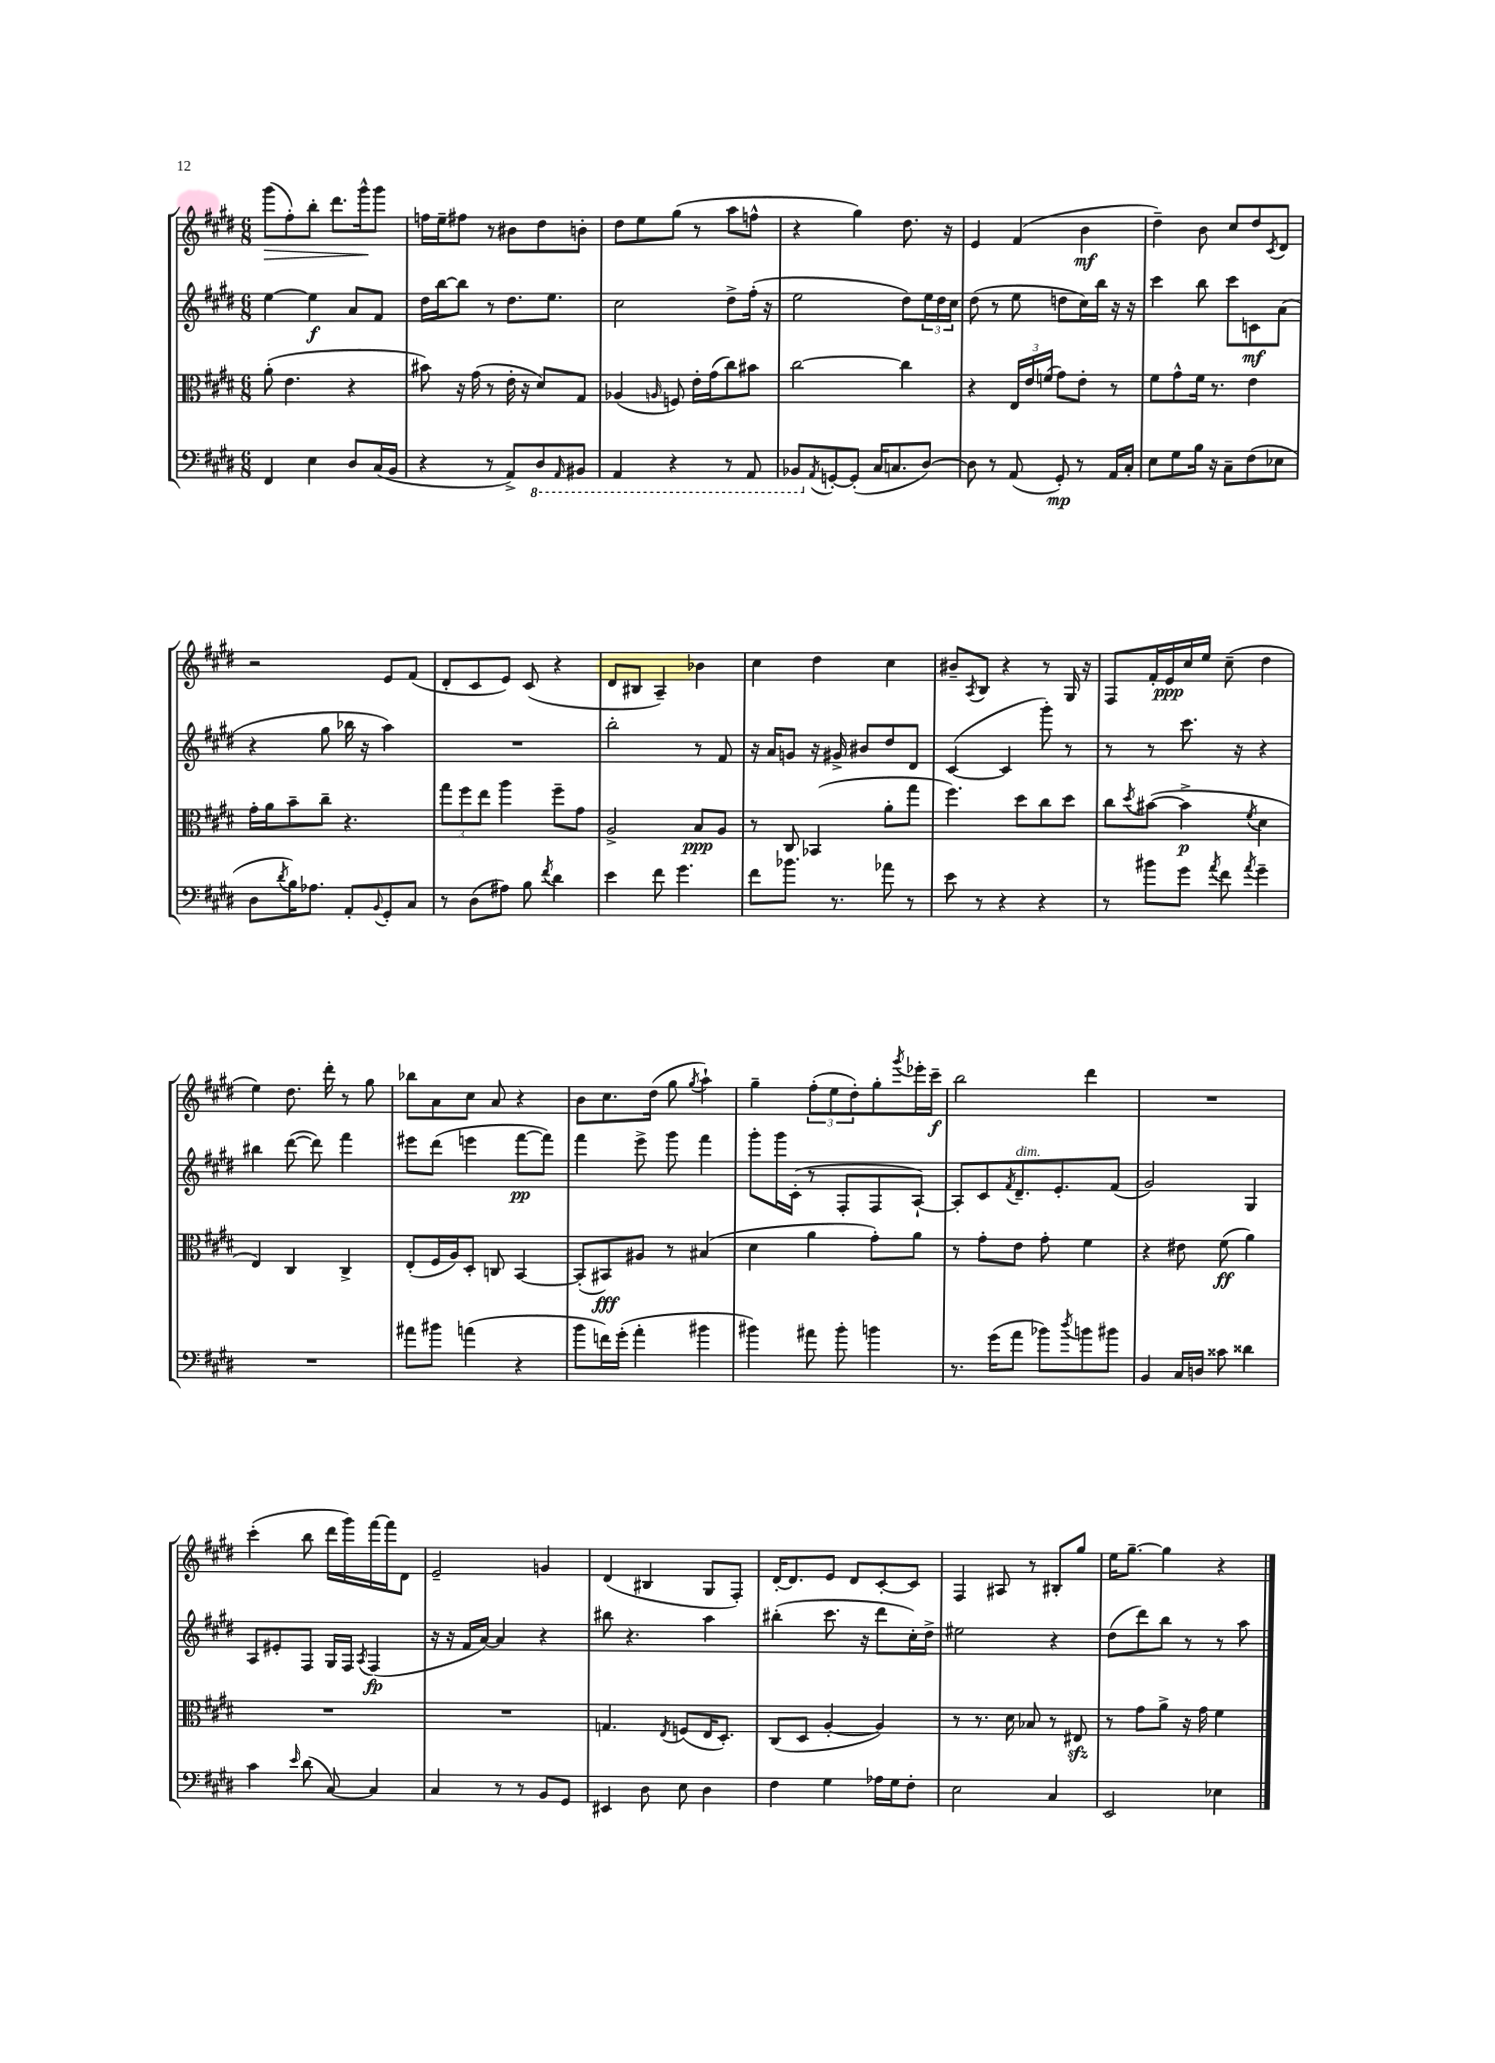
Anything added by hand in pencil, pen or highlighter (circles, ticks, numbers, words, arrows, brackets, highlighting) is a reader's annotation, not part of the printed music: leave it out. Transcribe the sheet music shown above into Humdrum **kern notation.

**kern	**kern	**kern	**kern
*staff4	*staff3	*staff2	*staff1
*clefF4	*clefC3	*clefG2	*clefG2
*k[f#c#g#d#]	*k[f#c#g#d#]	*k[f#c#g#d#]	*k[f#c#g#d#]
*M6/8	*M6/8	*M6/8	*M6/8
4FF#/	(8a'\	[4ee\	(8ggg#\L
.	4.e\	.	8ff#'\)
4E\	.	4ee\]	8bb'\J
.	.	.	8.ddd#\L
8D#/L	4r	8a/L	.
.	.	.	16ggg#^^\k
(16C#/L	.	8f#/J	8ggg#\J
16BB/JJ	.	.	.
=	=	=	=
4r	8b#\)	16dd#\LL	16ff\LL
.	.	[16bb\J	16ee~\J
.	16r	8bb\]J	8ff#\J
.	(16g#\	.	.
8r	8r	8r	8r
8AA^/L)	16e'\	8.dd#\L	8b#\L
.	16r	.	.
8DD#/	8d#/L)	.	8dd#\
.	.	8.ee\J	.
16qqAAA/	.	.	.
8BBB#/J	8G#/J	.	8b'\J
=	=	=	=
4AAA/	(4A-/	2cc#\	8dd#\L
.	.	.	8ee\
.	16qqA/	.	.
4r	8F/)	.	(8gg#\J
.	16e'\LL	.	8r
.	(16g#\J	.	.
8r	8cc#\)	8dd#^\L	8aa\L
8AAA/	8b#\J	(16ff#'\Jk	8ff^^\J
.	.	16r	.
=	=	=	=
8BBB-/L	[2cc#\	2ee\	4r
8qAA/	.	.	.
[8GG'/	.	.	.
(8GG'/]J	.	.	4gg#\)
16C#/LK	.	.	.
8.C/	.	.	.
.	4cc#\]	8dd#\L)	8.dd#\
[8D#/J)	.	24ee\L	.
.	.	24dd#\	.
.	.	.	16r
.	.	24cc#\JJ	.
=	=	=	=
8D#\]	4r	(8dd#\	4e/
8r	.	8r	.
(8AA/	24E/LL	8ee\	(4f#/
.	24e/	.	.
.	(24f/JJ	.	.
8GG#'/)	8g#\L)	8dd\L	.
8r	8e'\J	16cc#\L)	4b\
.	.	16bb\JJ	.
16AA/LL	8r	16r	.
16C#'/JJ	.	16r	.
=	=	=	=
8E\L	8f#\L	4ccc#\	4dd#~\)
8G#\	8g#^^\	.	.
16B\Jk	16f#\Jk	8bb\	8b\
16r	8.r	.	.
8C#~\L	.	8ccc#\L	8cc#/L
(8F#\	4e\	8c\	8dd#/
.	.	.	8qc#/
8E-\J	.	(8a\J	8d#/J
=	=	=	=
8D#\L	16g#'\LL	4r	2r
.	16a\J	.	.
8qd#/	.	.	.
16B\K)	8b~\	.	.
8.A-\J	.	.	.
.	8cc#~\J	8gg#\	.
8AA'/L	4.r	16bb-\	.
.	.	16r	.
8qqBB/	.	.	.
8GG#'/	.	4aa\)	8e/L
8C#/J	.	.	(8f#/J
=	=	=	=
8r	12gg#\L	2.r	8d#'/L
.	12ff#\	.	.
(8D#\L	.	.	8c#/
.	12ee\J	.	.
8A#\J)	4aa\	.	8e/J)
8B\	.	.	(8c#/
8qf#/	.	.	.
4d#\	8ff#~\L	.	4r
.	8g#\J	.	.
=	=	=	=
4e\	2A^/	2bb'\	8d#/L
.	.	.	8B#/J
8f#\	.	.	4A~/)
4.g#\	.	.	.
.	8B/L	8r	4b-\
.	8A/J	8f#/	.
=	=	=	=
8f#\L	8r	16r	4cc#\
.	.	16a/LK	.
8.b-\J	8C#/	8g/J	.
.	(4BB-/	16r	4dd#\
8.r	.	16g#^/	.
.	.	8b#/L	.
8a-\	8a'\L	8dd#/	4cc#\
8r	8gg#\J	8d#/J	.
=	=	=	=
8e\	4.ff#\)	([4c#/	8b#~/L
.	.	.	8qA/
8r	.	.	8B/J
4r	.	4c#/]	4r
.	8dd#\L	.	.
4r	8cc#\	8ggg#'\)	8r
.	8dd#\J	8r	16G#/
.	.	.	16r
=	=	=	=
8r	8cc#\L	8r	8F#/L
.	8qdd#/	.	.
8b#\L	([8b#\J	8r	16f#'/L
.	.	.	16e/
8g#\J	4b#^\]	8.ccc#\	16cc#/
.	.	.	16ee/JJ
8qa/	.	.	.
8f#\	.	.	(8cc#~\
.	.	16r	.
8qa/	8qf#/	.	.
4g#~\	4d#\	4r	4dd#\
=	=	=	=
2.r	4E/)	4bb#\	4ee\)
.	4C#/	([8ddd#\	8.dd#\
.	.	8ddd#\])	.
.	.	.	16ddd#'\
.	4C#^/	4fff#\	8r
.	.	.	8gg#\
=	=	=	=
8a#\L	(8E'/L	8eee#\L	8bb-\L
8b#\J	16F#/L	(8ddd#\J	8a\
.	16A/J)	.	.
(4a\	8D#'/J	4eee\	8cc#\J
.	8C/	.	8a/
4r	[4BB/	[8fff#\L	4r
.	.	8fff#\]J)	.
=	=	=	=
8b\L	(8BB'/]L	4fff#\	8b\L
16f\L)	8BB#/)	.	8.cc#\
(16g#'\JJ	.	.	.
4a'\	8A#/J	8eee^\	.
.	.	.	(16dd#\Jk
.	8r	8ggg#\	8gg#\
.	.	.	8qgg#/
4b#\	(4B#/	4fff#\	4aa`\)
=	=	=	=
4b#\)	4d#\	8ggg#'\L	4gg#~\
.	.	16ggg#\L	.
.	.	(16c#'\JJ	.
8a#\	4a\	8r	(12ff#'\L
.	.	.	12ee\
8b#'\	.	8F#'/L	.
.	.	.	12dd#'\)
4b\	8g#'\L)	8F#/	8gg#'\
.	.	.	8qggg#/
.	8a\J	[8A`/J)	16eee-'\L
.	.	.	16ccc#~\JJ
=	=	=	=
8.r	8r	8A'/]L	2bb\
.	8g#'\L	8c#/	.
(16g#\LK	.	.	.
.	.	8qf#/	.
8a\J	8e\J	8.d#~/	.
8b-\L)	8g#'\	.	.
.	.	8.e'/	.
8qdd#/	.	.	.
8b\	4f#\	.	4ddd#\
8b#\J	.	(8f#/J	.
=	=	=	=
4BB/	4r	2g#/)	2.r
16C#/LL	8e#\	.	.
16D/JJ	.	.	.
8c##\	(8f#\	.	.
4d##\	4a\)	4G#/	.
=	=	=	=
4c#\	2.r	8A/L	(4ccc#'\
.	.	8e#'/	.
16qqe/	.	.	.
(8d#\	.	8F#/J	8bb\
[8C#/)	.	16G#/LL	16ddd#\LL
.	.	16F#/JJ	16ggg#\)
.	.	8qA/	.
4C#/]	.	(4F#/	[16fff#\
.	.	.	16fff#\]J
.	.	.	8d#\J
=	=	=	=
4C#/	2.r	16r	2e~/
.	.	16r	.
.	.	16f#/LL	.
.	.	[16a/JJ)	.
8r	.	4a/]	.
8r	.	.	.
8BB/L	.	4r	4g/
8GG#/J	.	.	.
=	=	=	=
4EE#/	4.G/	8bb#\	(4d#/
.	.	4.r	.
8D#\	.	.	4B#/
.	8qE/	.	.
8E\	(8F/L	.	.
4D#\	16E/K	4aa\	8G#/L
.	8.D#'/J)	.	.
.	.	.	8F#'/J)
=	=	=	=
4F#\	(8C#/L	(4bb#'\	[16d#'/LK
.	.	.	8.d#/]
.	8D#/J	.	.
4G#\	[4A'/	8.ccc#\	8e/J
.	.	.	8d#/L
.	.	16r	.
16A-\LL	4A/])	8ddd#\L	[8c#'/
16G#\J	.	.	.
8F#'\J	.	16cc#'\L)	8c#/]J
.	.	16dd#^\JJ	.
=	=	=	=
2E\	8r	2ee#\	4F#/
.	8.r	.	.
.	.	.	8A#/
.	16d#\	.	.
.	8B-/	.	8r
4C#/	8r	4r	8B#'/L
.	8E#/	.	8gg#/J
=	=	=	=
2EE/	8r	(8dd#\L	16ee\LK
.	.	.	[8.gg#~\J
.	8g#\L	8ddd#\)	.
.	8a^\J	8bb\J	4gg#\]
.	16r	8r	.
.	16g#\	.	.
4E-\	4f#\	8r	4r
.	.	8aa\	.
==	==	==	==
*-	*-	*-	*-
